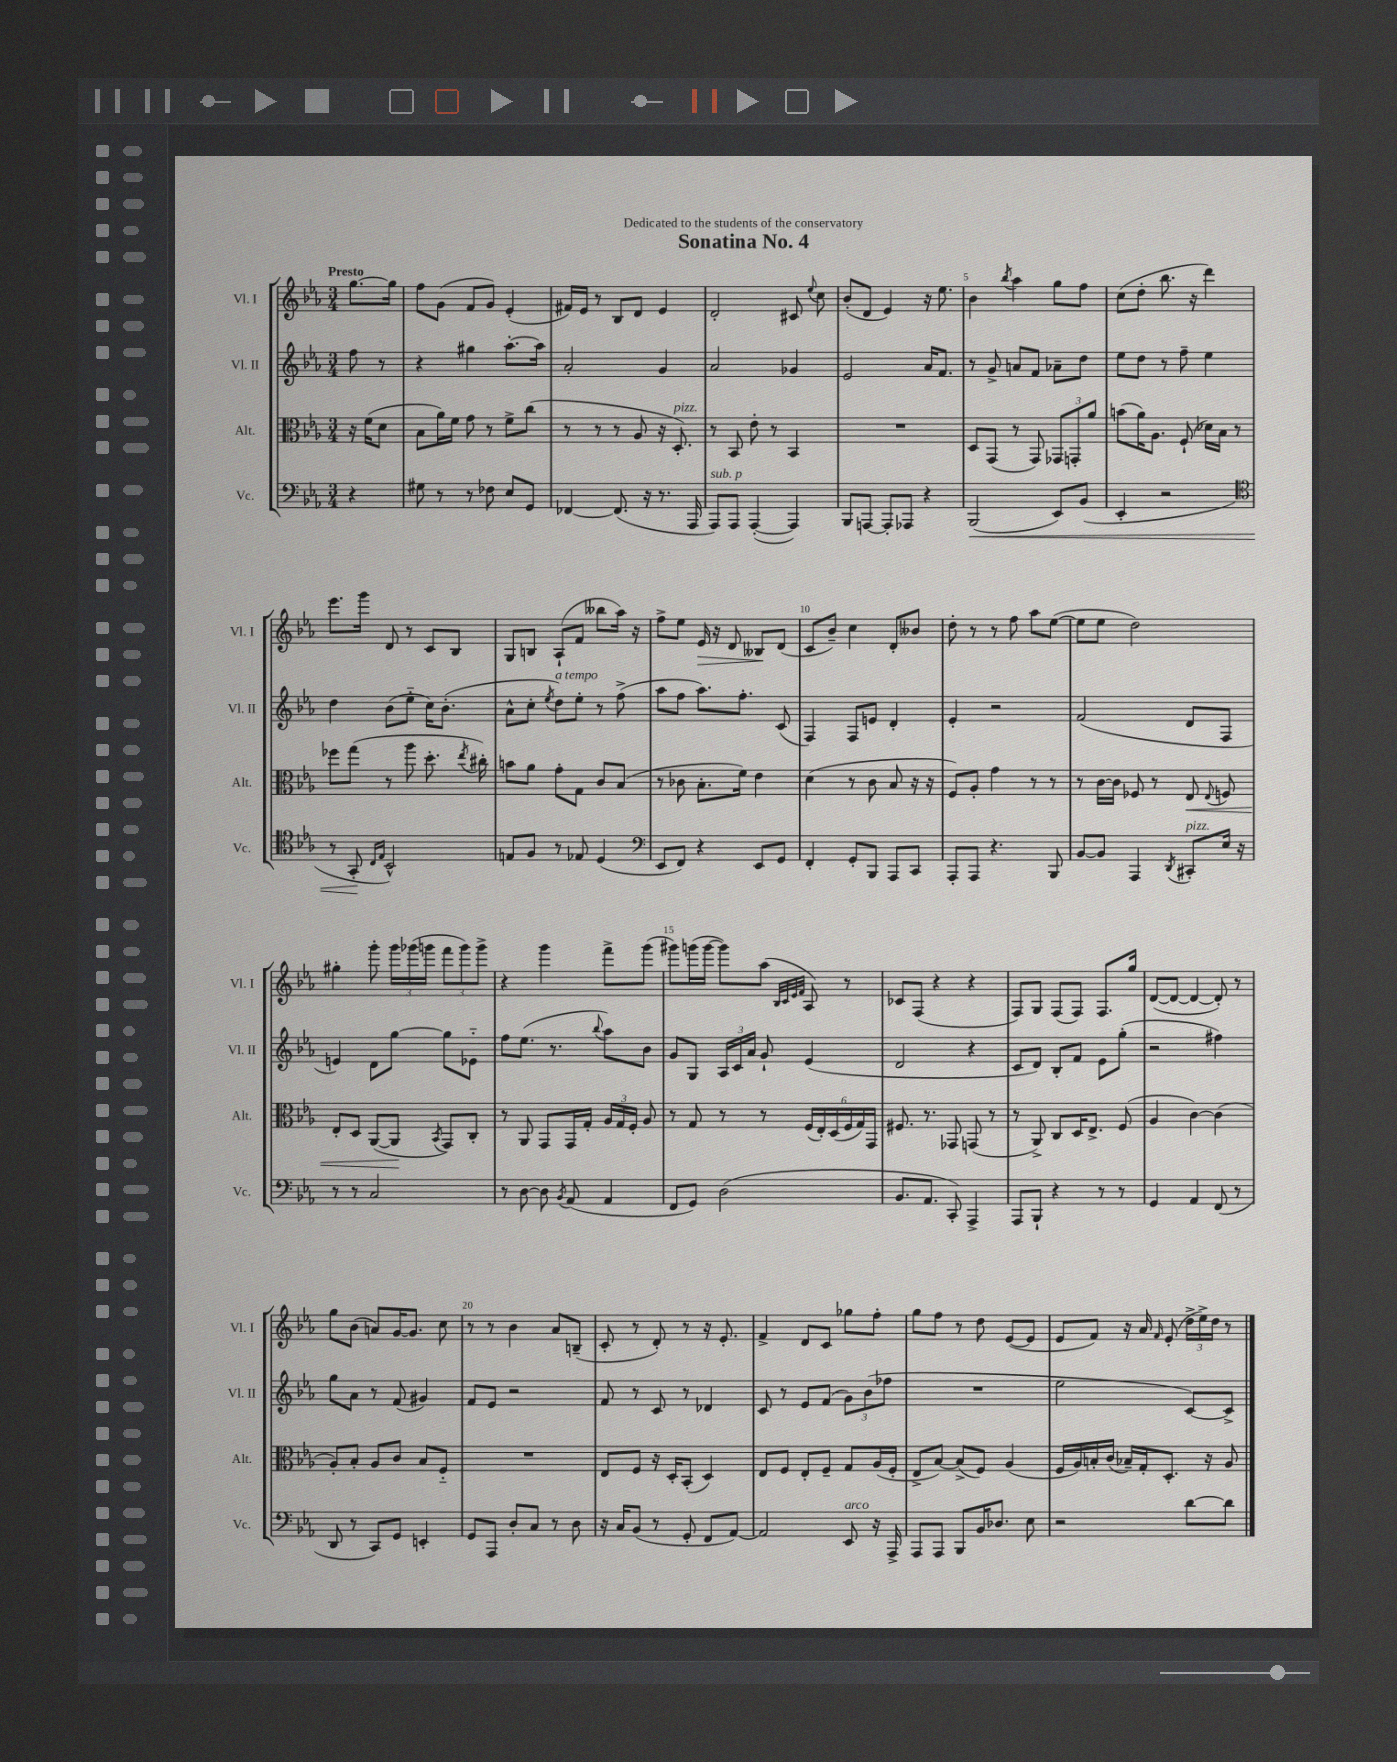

**kern	**dynam	**kern	**dynam	**kern	**kern	**dynam
*part4	*part4	*part3	*part3	*part2	*part1	*part1
*staff4	*staff4	*staff3	*staff3	*staff2	*staff1	*staff1
*I"Vc.	*	*I"Alt.	*	*I"Vl. II	*I"Vl. I	*
*I'Vc.	*	*I'Alt.	*	*I'Vl. II	*I'Vl. I	*
*clefF4	*	*clefC3	*	*clefG2	*clefG2	*
*k[b-e-a-]	*	*k[b-e-a-]	*	*k[b-e-a-]	*k[b-e-a-]	*
*M3/4	*	*M3/4	*	*M3/4	*M3/4	*
=	=	=	=	=	=	=
!	!	!	!	!	!LO:TX:a:B:t=Presto	!
4r	.	16r	.	8ff\	[8.gg\L	.
.	.	(16f\KL	.	.	.	.
.	.	8d\J	.	8r	.	.
.	.	.	.	.	16gg\Jk]	.
=1	=1	=1	=1	=1	=1	=1
8G#X\	.	8B-\L	.	4r	8ff\L	.
8r	.	16a-\L)	.	.	(8g\J	.
.	.	16f\JJ	.	.	.	.
8r	.	8g\	.	4gg#X\	8f/L	.
8F-X\	.	8r	.	.	8g/J)	.
8E-/L	.	8f^\L	.	[8.aa-'\L	(4e-'/	.
8GG/J	.	(8cc\J	.	.	.	.
.	.	.	.	16aa-\Jk]	.	.
=2	=2	=2	=2	=2	=2	=2
[4FF-X/	.	8r	.	2a-'/	16f#X/LL)	.
.	.	.	.	.	16e-/JJ	.
.	.	8r	.	.	8r	.
(8.FF-/]	.	8r	.	.	8B-/L	.
.	.	8A-/	.	.	8d/J	.
16r	.	.	.	.	.	.
8.r	.	16r	.	4g/	4e-/	.
!	!	!LO:TX:a:i:t=pizz.	!	!	!	!
.	.	8.D'/)	.	.	.	.
16AAA-/	.	.	.	.	.	.
=3	=3	=3	=3	=3	=3	=3
!LO:TX:a:i:t=sub. p	!	!	!	!	!	!
8AAA-/L)	.	8r	.	2a-/	2d'/	.
8AAA-/J	.	8BB-/	.	.	.	.
([4AAA-'/	.	8e-'\	.	.	.	.
.	.	8r	.	.	.	.
4AAA-/])	.	4BB-/	.	4g-X/	8c#X/	.
.	.	.	.	.	8qqee-/	.
.	.	.	.	.	8cc\	.
=4	=4	=4	=4	=4	=4	=4
8BBB-/L	.	2.r	.	2e-/	(8b-'/L	.
[8AAAn/J	.	.	.	.	8d/J	.
8AAA'/L]	.	.	.	.	4e-/)	.
8AAA-X/J	.	.	.	.	.	.
4r	.	.	.	16a-/KL	16r	.
.	.	.	.	8.f/J	8.ee-\	.
=5	=5	=5	=5	=5	=5	=5
!	!LO:HP:b	!	!	!	!	!
(2BBB-/	<	8D/L	.	8r	4b-\	.
.	.	(8GG/J	.	8g^/	.	.
.	.	.	.	.	8qbb-/	.
.	.	8r	.	8an/L	4aa-\	.
.	.	8GG/)	.	8f/J	.	.
8EE-/L)	.	12GG-X/L	.	8a-X~\L	8gg\L	.
.	.	12GGn'/	.	.	.	.
(8BB-/J	.	.	.	8dd\J	8ff\J	.
.	.	12a-/J	.	.	.	.
=6	=6	=6	=6	=6	=6	=6
4EE-'/	.	(8bn\L	.	8ee-\L	(8cc\L	.
.	.	16a-\K)	.	8dd\J	8dd'\J	.
.	.	8.A-\J	.	.	.	.
2r	.	.	.	8r	8.bb-\	.
.	.	(8F`/	.	8ff~\	.	.
.	.	.	.	.	16r	.
.	.	16d-X\LL)	.	4ee-\	4ddd\)	.
.	.	16B-\JJ	.	.	.	.
.	.	8r	.	.	.	.
!!LO:LB:g=z
=7	=7	=7	=7	=7	=7	=7
*clefC4	*	*	*	*	*	*
8r	.	8ff-X\L	.	4dd\	8.eee-\L	.
8GG'/	.	(8gg\J	.	.	.	.
.	.	.	.	.	16ggg\Jk	.
16qqC/LL	.	.	.	.	.	.
16qqE-/JJ	.	.	.	.	.	.
2BB-^^/)	[	8r	.	(8b-\L	8d/	.
.	.	8aa-\	.	8ee-\J	8r	.
.	.	8.dd'\	.	16cc\KL)	8c/L	.
.	.	.	.	(8.b-'\J	.	.
.	.	.	.	.	8B-/J	.
.	.	8qee-/	.	.	.	.
.	.	16cc#X'\)	.	.	.	.
=8	=8	=8	=8	=8	=8	=8
8En/L	.	8bn\L	.	8a-^^\L	8G/L	.
8F/J	.	8a-\J	.	8cc'\J	8Bn/J	.
.	.	.	.	8qee-/	.	.
!	!	!	!	!LO:TX:a:i:t=a tempo	!	!
8r	.	8g'\L	.	8dd\L)	(8A-`/L	.
8E-X/	.	8G\J	.	8ee-'\J	8f/J	.
(4D/	.	8c/L	.	8r	8bb--X\L	.
.	.	(8B-/J	.	(8ff^\	16aa-\Jk)	.
.	.	.	.	.	16r	.
=9	=9	=9	=9	=9	=9	=9
*clefF4	*	*	*	*	*	*
8EE-/L	.	8r	.	8aa-\L	8ff^\L	.
8FF/J)	.	8c-X\	.	8ff\J	8ee-\J	.
!	!	!	!	!	!	!LO:HP:b
4r	.	8.B-'\L	.	8.aa-\L)	16e-/	>
.	.	.	.	.	16r	.
.	.	.	.	.	8d/	.
.	.	16f\Jk)	.	8.ff'\J	.	.
8EE-/L	.	4e-\	.	.	8B--X/L	.
8GG/J	.	.	.	(8c/	(8d/J	]
=10	=10	=10	=10	=10	=10	=10
4FF'/	.	(4d\	.	4F/)	8c/L	.
.	.	.	.	.	8b-~/J)	.
8GG'/L	.	8r	.	8F/L	4cc\	.
8BBB-/J	.	8c\	.	8en/J	.	.
8AAA-/L	.	8B-/	.	4d'/	8d'/L	.
8CC/J	.	16r	.	.	8b--X/J	.
.	.	16r	.	.	.	.
=11	=11	=11	=11	=11	=11	=11
8AAA-'/L	.	8F/L)	.	4e-'/	8dd'\	.
8AAA-/J	.	8A-'/J	.	.	8r	.
4.r	.	4g\	.	2r	8r	.
.	.	.	.	.	8ff\	.
.	.	8r	.	.	8aa-\L	.
8BBB-/	.	8r	.	.	([8ee-\J	.
=12	=12	=12	=12	=12	=12	=12
[8BB-/L	.	8r	.	(2f/	8ee-\L]	.
8BB-/J]	.	[16c\LL	.	.	8ee-\J	.
.	.	16c\JJ]	.	.	.	.
4AAA-/	.	8F-X/	.	.	2dd\)	.
.	.	8r	.	.	.	.
8qDD/	.	.	.	.	.	.
!LO:TX:a:i:t=pizz.	!	!	!	!	!	!
!	!	!	!LO:HP:b	!	!	!
8CC#X'/L	.	8E-/	<	8d/L	.	.
.	.	8qqE-/	.	.	.	.
16E-/Jk	.	8Fn/	.	8F/J	.	.
16r	.	.	.	.	.	.
!!LO:LB:g=z
=13	=13	=13	=13	=13	=13	=13
8r	.	8E-'/L	.	4en/)	4gg#X'\	.
8r	.	8D/J	.	.	.	.
2C/	.	([8AA-/L	.	8d\L	8ggg'\	.
.	.	8AA-/J]	.	[8gg\J	24ggg\LL	.
.	.	.	.	.	(24ggg-X\	.
.	.	.	.	.	24gggn\JJ	.
.	.	8qBB-/	.	.	.	.
.	.	8GG/L)	[	8gg\L]	12fff\L	.
.	.	.	.	.	12ggg\)	.
.	.	8C'/J	.	8e-X\J	.	.
.	.	.	.	.	12ggg^\J	.
=14	=14	=14	=14	=14	=14	=14
8r	.	8r	.	8ff\L	4r	.
[8D\	.	8AA-/	.	(8.ee-\J	.	.
8D\]	.	8GG/L	.	.	4ggg\	.
.	.	.	.	8.r	.	.
8qBB-/	.	.	.	.	.	.
(8AA-/	.	16GG/L	.	.	.	.
.	.	16G'/JJ	.	.	.	.
.	.	.	.	8qqbb-/	.	.
4AA-/	.	24A-/LL	.	8aa-\L)	8fff^\L	.
.	.	24G/	.	.	.	.
.	.	24F'/JJ	.	.	.	.
.	.	8A-/	.	8b-\J	(8ggg\J	.
=15	=15	=15	=15	=15	=15	=15
8FF/L	.	8r	.	8g/L	8ggg#X\L)	.
8GG/J)	.	8G/	.	8G/J	(16gggn\L	.
.	.	.	.	.	[16ggg\JJ	.
(2D\	.	8r	.	24A-/LL	8ggg\L])	.
.	.	.	.	24c/	.	.
.	.	.	.	24a-/JJ	.	.
.	.	8r	.	8g`/	(8aa-\J	.
.	.	.	.	.	32qqB-/LLL	.
.	.	.	.	.	32qqc/	.
.	.	.	.	.	32qqe-/	.
.	.	.	.	.	32qqf/JJJ	.
.	.	(24F/LL	.	(4e-/	8A-/)	.
.	.	24E-'/)	.	.	.	.
.	.	(24D/	.	.	.	.
.	.	24F/	.	.	8r	.
.	.	24G/)	.	.	.	.
.	.	24GG/JJ	.	.	.	.
=16	=16	=16	=16	=16	=16	=16
8.BB-/L	.	8.F#X/	.	2d/	8c-X/L	.
.	.	.	.	.	(8F/J	.
8.AA-/J	.	8.r	.	.	.	.
.	.	.	.	.	4r	.
8CC'/)	.	8GG-X/	.	.	.	.
4AAA-^/	.	(8GGn/	.	4r	4r	.
.	.	8r	.	.	.	.
=17	=17	=17	=17	=17	=17	=17
8AAA-/L	.	8r	.	8c/L	8F/L)	.
8BBB-`/J	.	8AA-^/)	.	8d/J)	8G/J	.
4r	.	8C/L	.	8B-'/L	(8F/L	.
.	.	16D/K	.	8f/J	8F/J)	.
.	.	8.E-^/J	.	.	.	.
8r	.	.	.	8e-\L	8.F/L	.
8r	.	(8F/	.	(8gg'\J	.	.
.	.	.	.	.	16gg/Jk	.
=18	=18	=18	=18	=18	=18	=18
4GG/	.	4A-/	.	2r	([8d/L	.
.	.	.	.	.	8d/J_	.
4AA-/	.	[4c\)	.	.	4d/_	.
(8FF/	.	(4c\]	.	4ff#X\)	8d'/])	.
8r	.	.	.	.	8r	.
!!LO:LB:g=z
=19	=19	=19	=19	=19	=19	=19
8DD/	.	8A-'/L)	.	8gg\L	8gg\L	.
8r	.	8B-'/J	.	8a-\J	(8b-\J	.
8CC/L)	.	8A-/L	.	8r	8an/L)	.
8GG/J	.	8c/J	.	(8f/	[16g/K	.
.	.	.	.	.	8.g/J]	.
4EEn'/	.	8B-/L	.	4g#X/)	.	.
.	.	8F/J	.	.	8cc\	.
=20	=20	=20	=20	=20	=20	=20
8GG/L	.	2.r	.	8f/L	8r	.
8AAA-/J	.	.	.	8e-/J	8r	.
8D'/L	.	.	.	2r	4b-\	.
8C/J	.	.	.	.	.	.
8r	.	.	.	.	8a-/L	.
8D\	.	.	.	.	(8Bn~/J	.
=21	=21	=21	=21	=21	=21	=21
16r	.	8E-/L	.	8f/	8c'/	.
16C/KL	.	.	.	.	.	.
(8BB-/J	.	8F/J	.	8r	8r	.
8r	.	16r	.	8c/	8d'/)	.
.	.	16D'/KL	.	.	.	.
8GG'/	.	(8BB-'/J	.	8r	8r	.
8FF/L	.	4D/)	.	4d-X/	16r	.
.	.	.	.	.	8.e-'/	.
[8AA-/J)	.	.	.	.	.	.
=22	=22	=22	=22	=22	=22	=22
2AA-/]	.	8E-/L	.	8c/	4f^/	.
.	.	8F/J	.	8r	.	.
.	.	8E-'/L	.	8e-/L	8d/L	.
.	.	8F~/J	.	(8f/J	8c/J	.
!LO:TX:a:i:t=arco	!	!	!	!	!	!
8EE-/	.	8G/L	.	12g\L)	8gg-X\L	.
.	.	.	.	(12b-\	.	.
16r	.	(16A-/L	.	.	8ff'\J	.
.	.	.	.	12ff-X\J	.	.
16AAA-^/	.	16F'/JJ	.	.	.	.
=23	=23	=23	=23	=23	=23	=23
8AAA-/L	.	8E-^/L	.	2.r	8gg\L	.
8AAA-/J	.	[8B-/J)	.	.	8ff\J	.
8BBB-/L	.	(8B-^/L]	.	.	8r	.
16BB-/K	.	8F/J)	.	.	8dd\	.
8.D-X/J	.	.	.	.	.	.
.	.	(4A-/	.	.	([8e-/L	.
8E-\	.	.	.	.	8e-/J]	.
=24	=24	=24	=24	=24	=24	=24
2r	.	16F/LL	.	2ee-\	8e-/L	.
.	.	16A-/)	.	.	.	.
.	.	16Bn'/	.	.	8f/J)	.
.	.	(16c/JJ	.	.	.	.
.	.	16B-X~/LL)	.	.	16r	.
.	.	16G'/J	.	.	16a-/	.
.	.	.	.	.	16qqf/	.
.	.	8.D'/J	.	.	(8e-'/	.
[8d\L	.	.	.	[8c/L)	24dd^\LL	.
.	.	.	.	.	24ee-^\)	.
.	.	16r	.	.	.	.
.	.	.	.	.	24dd\JJ	.
8d\J]	.	8A-/	.	8c^/J]	8r	.
==	==	==	==	==	==	==
*-	*-	*-	*-	*-	*-	*-
